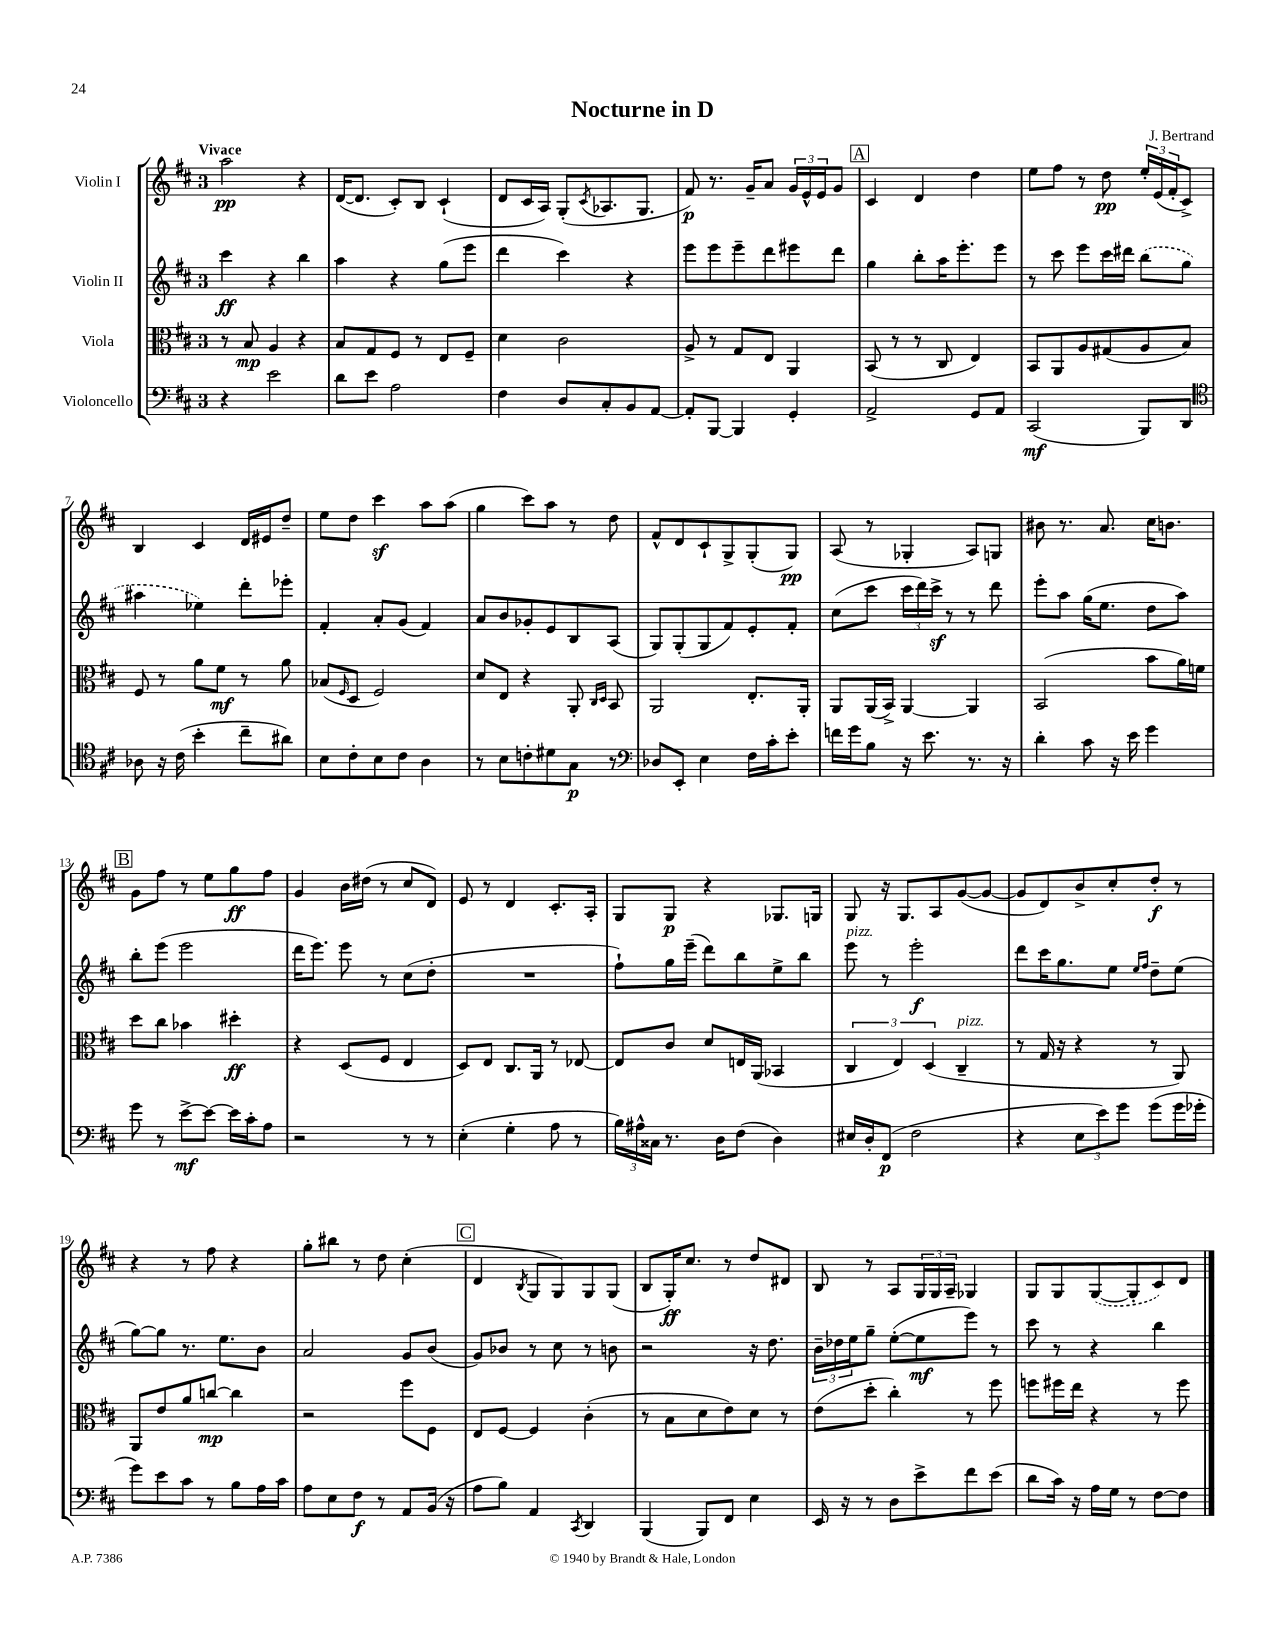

**kern	**kern	**kern	**kern
*staff4	*staff3	*staff2	*staff1
*clefF4	*clefC3	*clefG2	*clefG2
*k[f#c#]	*k[f#c#]	*k[f#c#]	*k[f#c#]
*M3/4	*M3/4	*M3/4	*M3/4
4r	8r	4ccc#	2aa
.	8B	.	.
2e	4A	4r	.
.	4r	4bb	4r
=	=	=	=
8d	8B	4aa	([16d
.	.	.	8.d]
8e	8G	.	.
2A	8F#	4r	8c#')
.	8r	.	8B
.	8E	(8gg	(4c#`
.	8F#~	8eee	.
=	=	=	=
4F#	4d	4ddd	8d
.	.	.	16c#
.	.	.	16A)
8D	2c#	4ccc#)	(8G'
.	.	.	8qc#
8C#'	.	.	8.A-
8BB	.	4r	.
.	.	.	8.G
[8AA	.	.	.
=	=	=	=
8AA']	8A^	8eee	8f#)
[8BBB	8r	8eee	8.r
4BBB]	8G	8eee~	.
.	.	.	16g~
.	8E	8ddd	8a
4GG'	4AA	8eee#	24g
.	.	.	24e^^
.	.	.	24e
.	.	8ddd	8g
=	=	=	=
2AA^	(8BB	4gg	4c#
.	8r	.	.
.	8r	8bb'	4d
.	8C#	16aa	.
.	.	8.eee'	.
8GG	4E)	.	4dd
8AA	.	8eee	.
=	=	=	=
(2CC#	8BB	8r	8ee
.	8AA	8ccc#	8ff#
.	8A	8eee	8r
.	(8G#	16ccc#	8dd
.	.	16ddd#	.
8BBB)	8A	(8bb	24ee'
.	.	.	(24e
.	.	.	24f#'
8DD	8B)	8gg	8c#^)
=	=	=	=
*clefC4	*	*	*
8A-	8F#	4aa#	4B
16r	8r	.	.
(16c#	.	.	.
4b'	8a	4ee-)	4c#
.	8f#	.	.
8cc#~	8r	8ddd'	16d
.	.	.	16e#
8a#)	8a	8eee-'	8dd~
=	=	=	=
8B	(8B-	4f#'	8ee
.	16qqF#	.	.
8c#'	8D	.	8dd
8B	2F#)	8a'	4ccc#
8c#	.	(8g	.
4A	.	4f#)	8aa
.	.	.	(8aa
=	=	=	=
8r	8d	8a	4gg
8B	8E	8b	.
8c'	4r	8g-'	8ccc#)
8d#	.	8e	8aa
8G	8AA'	8B	8r
.	16qqC#	.	.
.	16qqD	.	.
8r	8BB	(8A	8dd
=	=	=	=
*clefF4	*	*	*
8D-	2AA	8G)	8f#^^
8EE'	.	(8G'	8d
4E	.	8G	8c#`
.	.	8f#)	8G^
16F#	8.E'	8e'	(8G'
16c#'	.	.	.
8e'	.	8f#'	8G)
.	16AA'	.	.
=	=	=	=
16f	8AA	(8cc#	(8A
16g	.	.	.
8B	(16AA	8ccc#	8r
.	16BB^)	.	.
16r	[4AA	24ccc#	4G-'
.	.	24ddd)	.
8.e	.	.	.
.	.	24ccc#^	.
.	.	8r	.
8.r	4AA]	8r	8A)
.	.	8ddd	8G
16r	.	.	.
=	=	=	=
4d'	(2BB	8eee'	8b#
.	.	8aa	8.r
8c#	.	(16gg	.
.	.	8.ee	8.a
16r	.	.	.
16e	.	.	.
4g	8b	8dd	16cc#
.	.	.	8.b
.	16a)	8aa)	.
.	16f	.	.
=	=	=	=
8g	8dd	8bb'	8g
8r	8cc#	(8eee	8ff#
[8e^	4b-	2eee	8r
8e_	.	.	8ee
16e]	4dd#'	.	8gg
16c#'	.	.	.
8A	.	.	8ff#
=	=	=	=
2r	4r	16ddd	4g
.	.	8.eee)	.
.	(8D	8eee	16b
.	.	.	(16dd#
.	8F#	8r	8r
8r	4E	(8cc#	8cc#
8r	.	8dd'	8d)
=	=	=	=
(4E'	8D)	2.r	8e
.	8E	.	8r
4G'	8.C#	.	4d
.	16AA	.	.
8A	8r	.	8.c#'
8r	[8E-	.	.
.	.	.	16A'
=	=	=	=
24B)	8E-]	8ff#`)	8G
24A#^^	.	.	.
24C##	.	.	.
8.r	8c#	16gg	8G
.	.	(16eee~	.
.	8d	8ddd)	4r
16D	.	.	.
(8F#	16E	8bb	.
.	(16AA	.	.
4D)	4BB-	8ee^	8.G-
.	.	8bb	.
.	.	.	16G
=	=	=	=
16E#	6C#	8eee	8G
16D'	.	.	.
(8FF#	.	8r	16r
.	6E)	.	.
.	.	.	8.G
2F#	.	2eee'	.
.	(6D	.	.
.	.	.	8A
.	4C#~	.	([8g
.	.	.	8g_
=	=	=	=
4r	8r	8ddd	8g]
.	16G	16ccc#	8d)
.	16r	8.gg	.
12E	4r	.	8b^
12e)	.	.	.
.	.	8ee	8cc#'
12g	.	.	.
.	.	16qqee	.
.	.	16qqff#	.
(8g	8r	8dd~	8dd'
16g	8AA)	(8ee	8r
16g-'	.	.	.
=	=	=	=
8g)	8AA	[8gg)	4r
8e	8e	8gg]	.
8c#	8a	8.r	8r
8r	[8cc	.	8ff#
.	.	8.ee	.
8B	4cc]	.	4r
16A	.	8b	.
16c#	.	.	.
=	=	=	=
8A	2r	2a	8gg'
8E	.	.	8bb#
8F#	.	.	8r
8r	.	.	8dd
8AA	8ff#	8g	(4cc#'
(16BB	8F#	(8b	.
16r	.	.	.
=	=	=	=
8A	8E	8g)	4d
8B)	[8F#	8b-	.
.	.	.	8qB
4AA	4F#]	8r	8G
.	.	8cc#	8G)
8qCC#	.	.	.
4DD	(4c#'	8r	8G
.	.	8b	(8G
=	=	=	=
(4BBB	8r	2r	8B
.	8B	.	16G')
.	.	.	8.cc#
8BBB)	8d	.	.
8FF#	8e)	.	8r
4E	8d	16r	8dd
.	.	8.dd	.
.	8r	.	8d#
=	=	=	=
16EE	(8e	24b~	8B
.	.	24dd-	.
16r	.	.	.
.	.	24ee	.
8r	8dd'	8gg~	8r
8D	4cc#')	([8ee'	8A
8e^	.	8ee]	24G
.	.	.	24G
.	.	.	24A~
8f#	8r	8eee)	4G-
(8e	8ff#	8r	.
=	=	=	=
8d	8ff	8ccc#	8G
16c#)	16ff#	8r	8G
16r	16ee	.	.
16A	4r	4r	([8G
16G	.	.	.
8r	.	.	8G']
[8F#	8r	4bb	8c#)
8F#]	8ff#	.	8d
==	==	==	==
*-	*-	*-	*-
